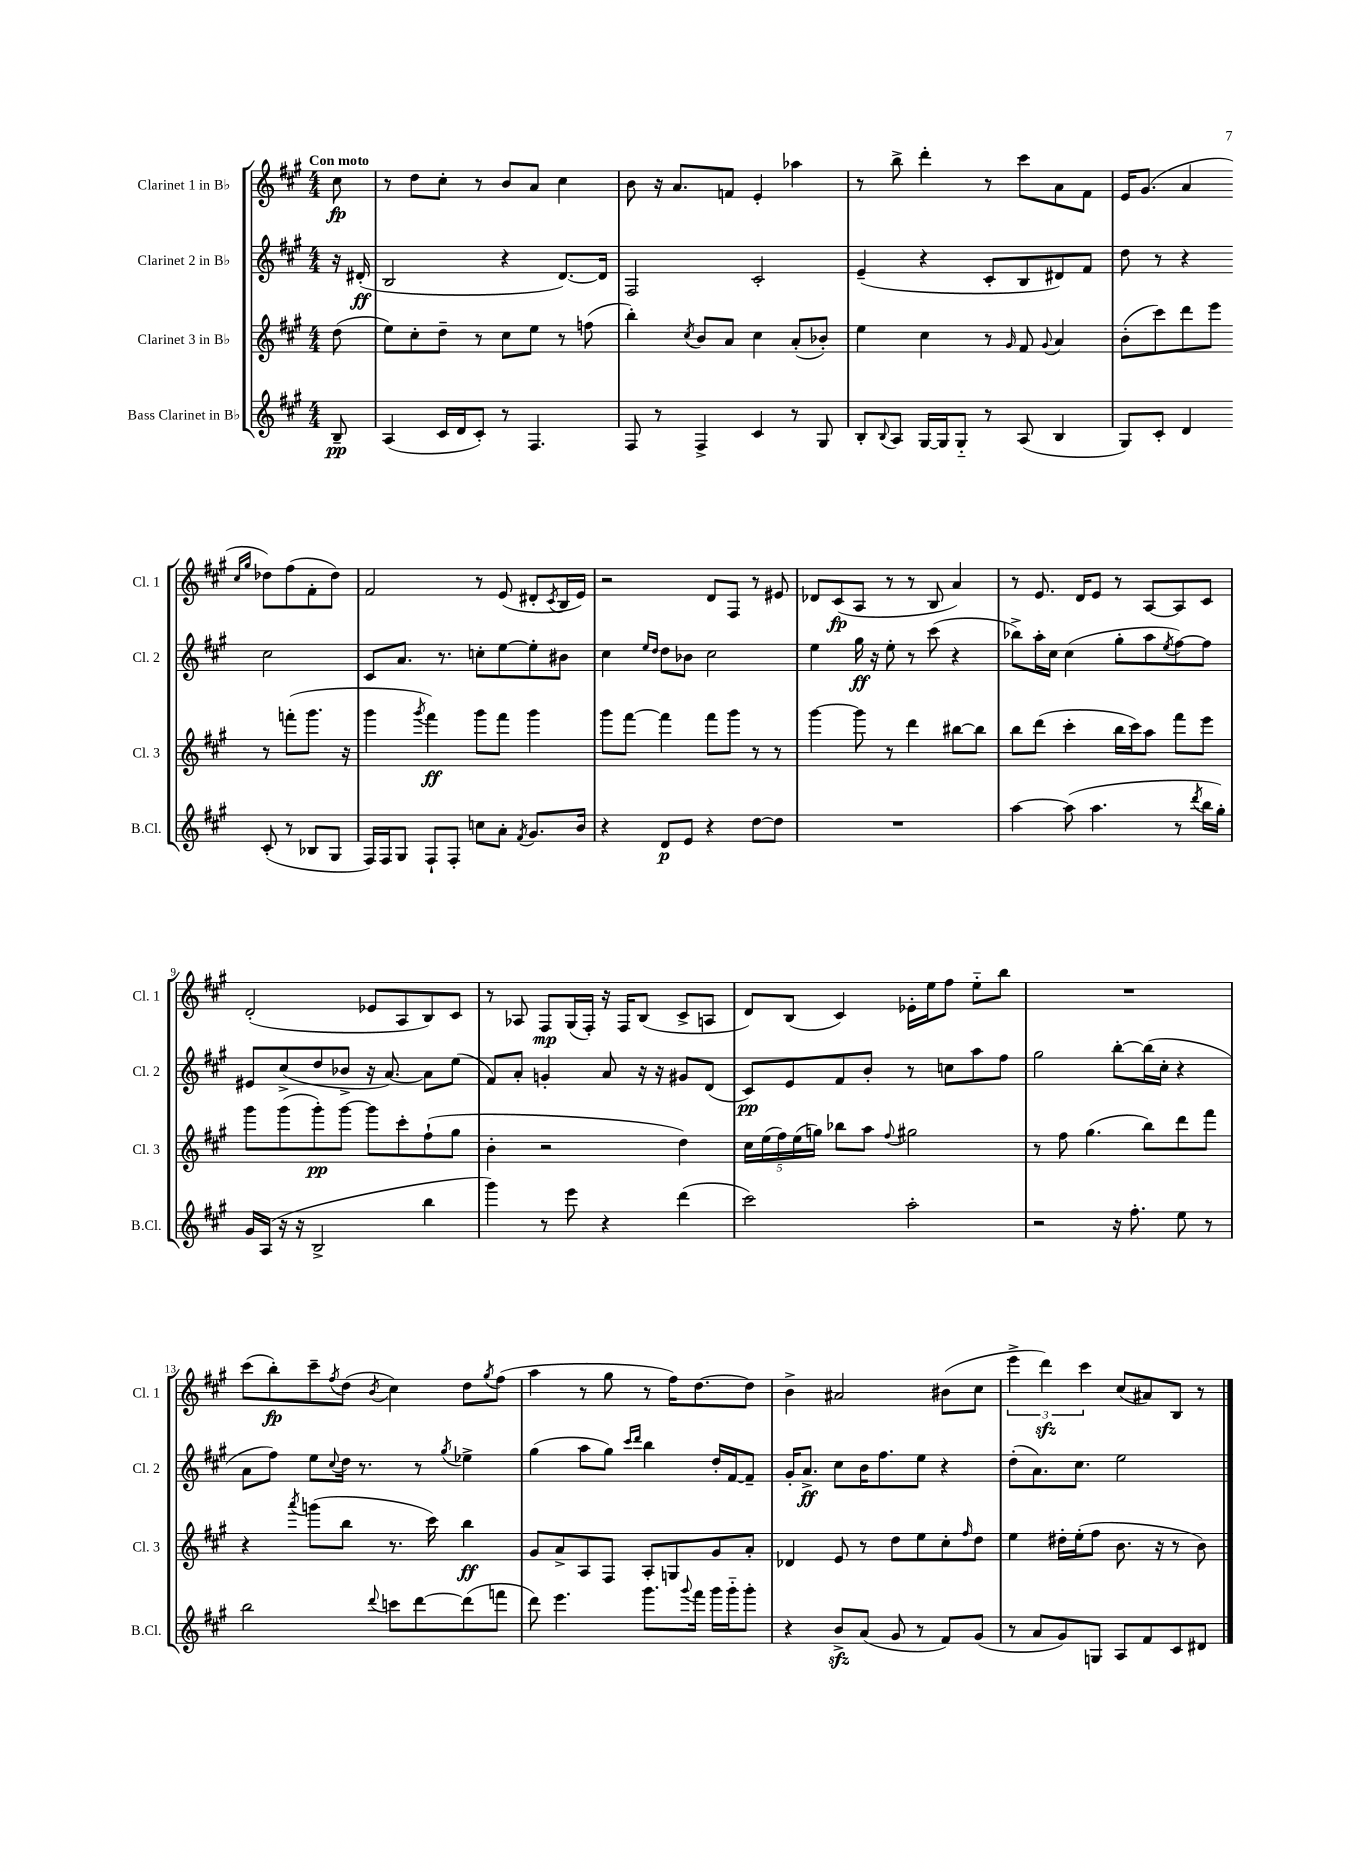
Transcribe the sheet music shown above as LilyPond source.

<<
\new StaffGroup <<
\new Staff = "s0" \with { instrumentName = "Clarinet 1 in Bb" shortInstrumentName = "Cl. 1" } {
    \clef treble \key a \major \numericTimeSignature \time 4/4 \partial 8 \tempo "Con moto"
    cis''8\fp |
    r8 d''8 cis''8-. r8 b'8 a'8 cis''4 |
    b'8 r16 a'8. f'8 e'4-. aes''4 |
    r8 b''8-> d'''4-. r8 cis'''8 a'8 fis'8 |
    e'16 gis'8.( a'4 \grace { cis''16 gis''16 } des''8) fis''8( fis'8-. des''8) |
    fis'2 r8 e'8( dis'8-. \acciaccatura { cis'8 } b16 e'16) |
    r2 d'8 fis8 r8 eis'8 |
    des'8 cis'8\fp( a8 r8 r8 b8 a'4) |
    r8 e'8. d'16 e'8 r8 a8~ a8 cis'8 |
    d'2-.( ees'8 a8 b8) cis'8 |
    r8 aes8 fis8\mp gis16( fis16-.) r16 fis16 b8( cis'8-> a8 |
    d'8) b8( cis'4) ees'16-. e''16 fis''8 e''8-_ b''8 |
    R1 |
    cis'''8( b''8-.\fp) cis'''8-- \acciaccatura { fis''8 } d''8( \acciaccatura { b'8 } cis''4) d''8 \acciaccatura { gis''8 } fis''8( |
    a''4 r8 gis''8 r8 fis''16) d''8.~ d''8 |
    b'4-> ais'2 bis'8( cis''8 |
    \tuplet 3/2 { e'''4-> d'''4\sfz) cis'''4 } cis''8( ais'8) b8 r8 \bar "|." |
}
\new Staff = "s1" \with { instrumentName = "Clarinet 2 in Bb" shortInstrumentName = "Cl. 2" } {
    \clef treble \key a \major \numericTimeSignature \time 4/4 \partial 8
    r16 dis'16-.\ff( |
    b2 r4 d'8.~) d'16 |
    fis2 cis'2-. |
    e'4--( r4 cis'8-. b8 dis'8) fis'8 |
    d''8 r8 r4 cis''2 |
    cis'8 a'8. r8. c''8-. e''8~ e''8-. bis'8 |
    cis''4 \grace { e''16 d''16 } d''8 bes'8 cis''2 |
    e''4 gis''16\ff r16 e''8-. r8 cis'''8( r4 |
    bes''8->) a''16-. cis''16 cis''4( gis''8-. a''8 \acciaccatura { e''8 } fis''8~) fis''8 |
    eis'8 cis''8->( d''8 bes'8-> r16 a'8.~) a'8 e''8( |
    fis'8) a'8-. g'4-. a'8 r16 r16 gis'8 d'8( |
    cis'8\pp) e'8 fis'8 b'8-. r8 c''8 a''8 fis''8 |
    gis''2 b''8~-. b''16( cis''16-. r4 |
    a'8 fis''8) e''8 \appoggiatura { cis''8 } d''16 r8. r8 \acciaccatura { gis''8 } ees''4-> |
    gis''4( a''8 gis''8) \grace { cis'''16 d'''16 } b''4 d''16-. fis'16~ fis'8-- |
    gis'16-. a'8.->\ff cis''8 b'16 fis''8. e''8 r4 |
    d''8-.( a'8.) cis''8. e''2 \bar "|." |
}
\new Staff = "s2" \with { instrumentName = "Clarinet 3 in Bb" shortInstrumentName = "Cl. 3" } {
    \clef treble \key a \major \numericTimeSignature \time 4/4 \partial 8
    d''8( |
    e''8) cis''8-. d''8-- r8 cis''8 e''8 r8 f''8( |
    b''4-.) \acciaccatura { cis''8 } b'8 a'8 cis''4 a'8-.( bes'8-.) |
    e''4 cis''4 r8 \grace { gis'16 } fis'8 \appoggiatura { gis'8 } a'4 |
    b'8-.( cis'''8) d'''8 e'''8 r8 f'''8-.( gis'''8. r16 |
    gis'''4 \acciaccatura { gis'''8 } fis'''4\ff) gis'''8 fis'''8 gis'''4 |
    gis'''8 fis'''8~ fis'''4 fis'''8 gis'''8 r8 r8 |
    gis'''4~ gis'''8 r8 d'''4 bis''8~ bis''8 |
    b''8 d'''8( cis'''4-. b''16 cis'''16) a''8 fis'''8 e'''8 |
    gis'''8 gis'''8( gis'''8-.\pp) gis'''8~ gis'''8 cis'''8-. fis''8-!( gis''8 |
    b'4-. r2 d''4) |
    \tuplet 5/4 { cis''16 e''16( fis''16) e''16( g''16) } bes''8 a''8 \appoggiatura { fis''8 } gis''2 |
    r8 fis''8 gis''4.( b''8) d'''8 fis'''8 |
    r4 \acciaccatura { a'''8 } g'''8( b''8 r8. cis'''16) b''4\ff |
    gis'8 a'8-> a8 fis8 a8-. g8 gis'8 a'8-. |
    des'4 e'8 r8 d''8 e''8 cis''8-. \grace { fis''16 } d''8 |
    e''4 dis''16-. e''16-.( fis''8 b'8. r16 r8 b'8) \bar "|." |
}
\new Staff = "s3" \with { instrumentName = "Bass Clarinet in Bb" shortInstrumentName = "B.Cl." } {
    \clef treble \key a \major \numericTimeSignature \time 4/4 \partial 8
    b8--\pp |
    a4( cis'16 d'16 cis'8-.) r8 fis4. |
    fis8 r8 fis4-> cis'4 r8 gis8 |
    b8-. \appoggiatura { b8 } a8 gis16~ gis16 gis8-_ r8 a8( b4 |
    gis8) cis'8-. d'4 cis'8-.( r8 bes8 gis8 |
    fis16) fis16 gis8 fis8-! fis8-. c''8 a'8-. \acciaccatura { fis'8 } gis'8. b'16 |
    r4 d'8\p e'8 r4 d''8~ d''8 |
    R1 |
    a''4~ a''8( a''4. r8 \acciaccatura { d'''8 } b''16 gis''16-.) |
    gis'16 a16( r16 r16 b2-> b''4 |
    gis'''4) r8 e'''8 r4 d'''4( |
    cis'''2) a''2-. |
    r2 r16 fis''8.-. e''8 r8 |
    b''2 \appoggiatura { d'''8 } c'''8 d'''8~ d'''8( f'''8 |
    d'''8) e'''4. gis'''8. \appoggiatura { gis'''8 } fis'''16 gis'''16 gis'''16-_ gis'''8-. |
    r4 b'8->\sfz a'8( gis'8 r8 fis'8) gis'8( |
    r8 a'8 gis'8) g8 a8 fis'8 cis'8 dis'8 \bar "|." |
}
>>
>>
